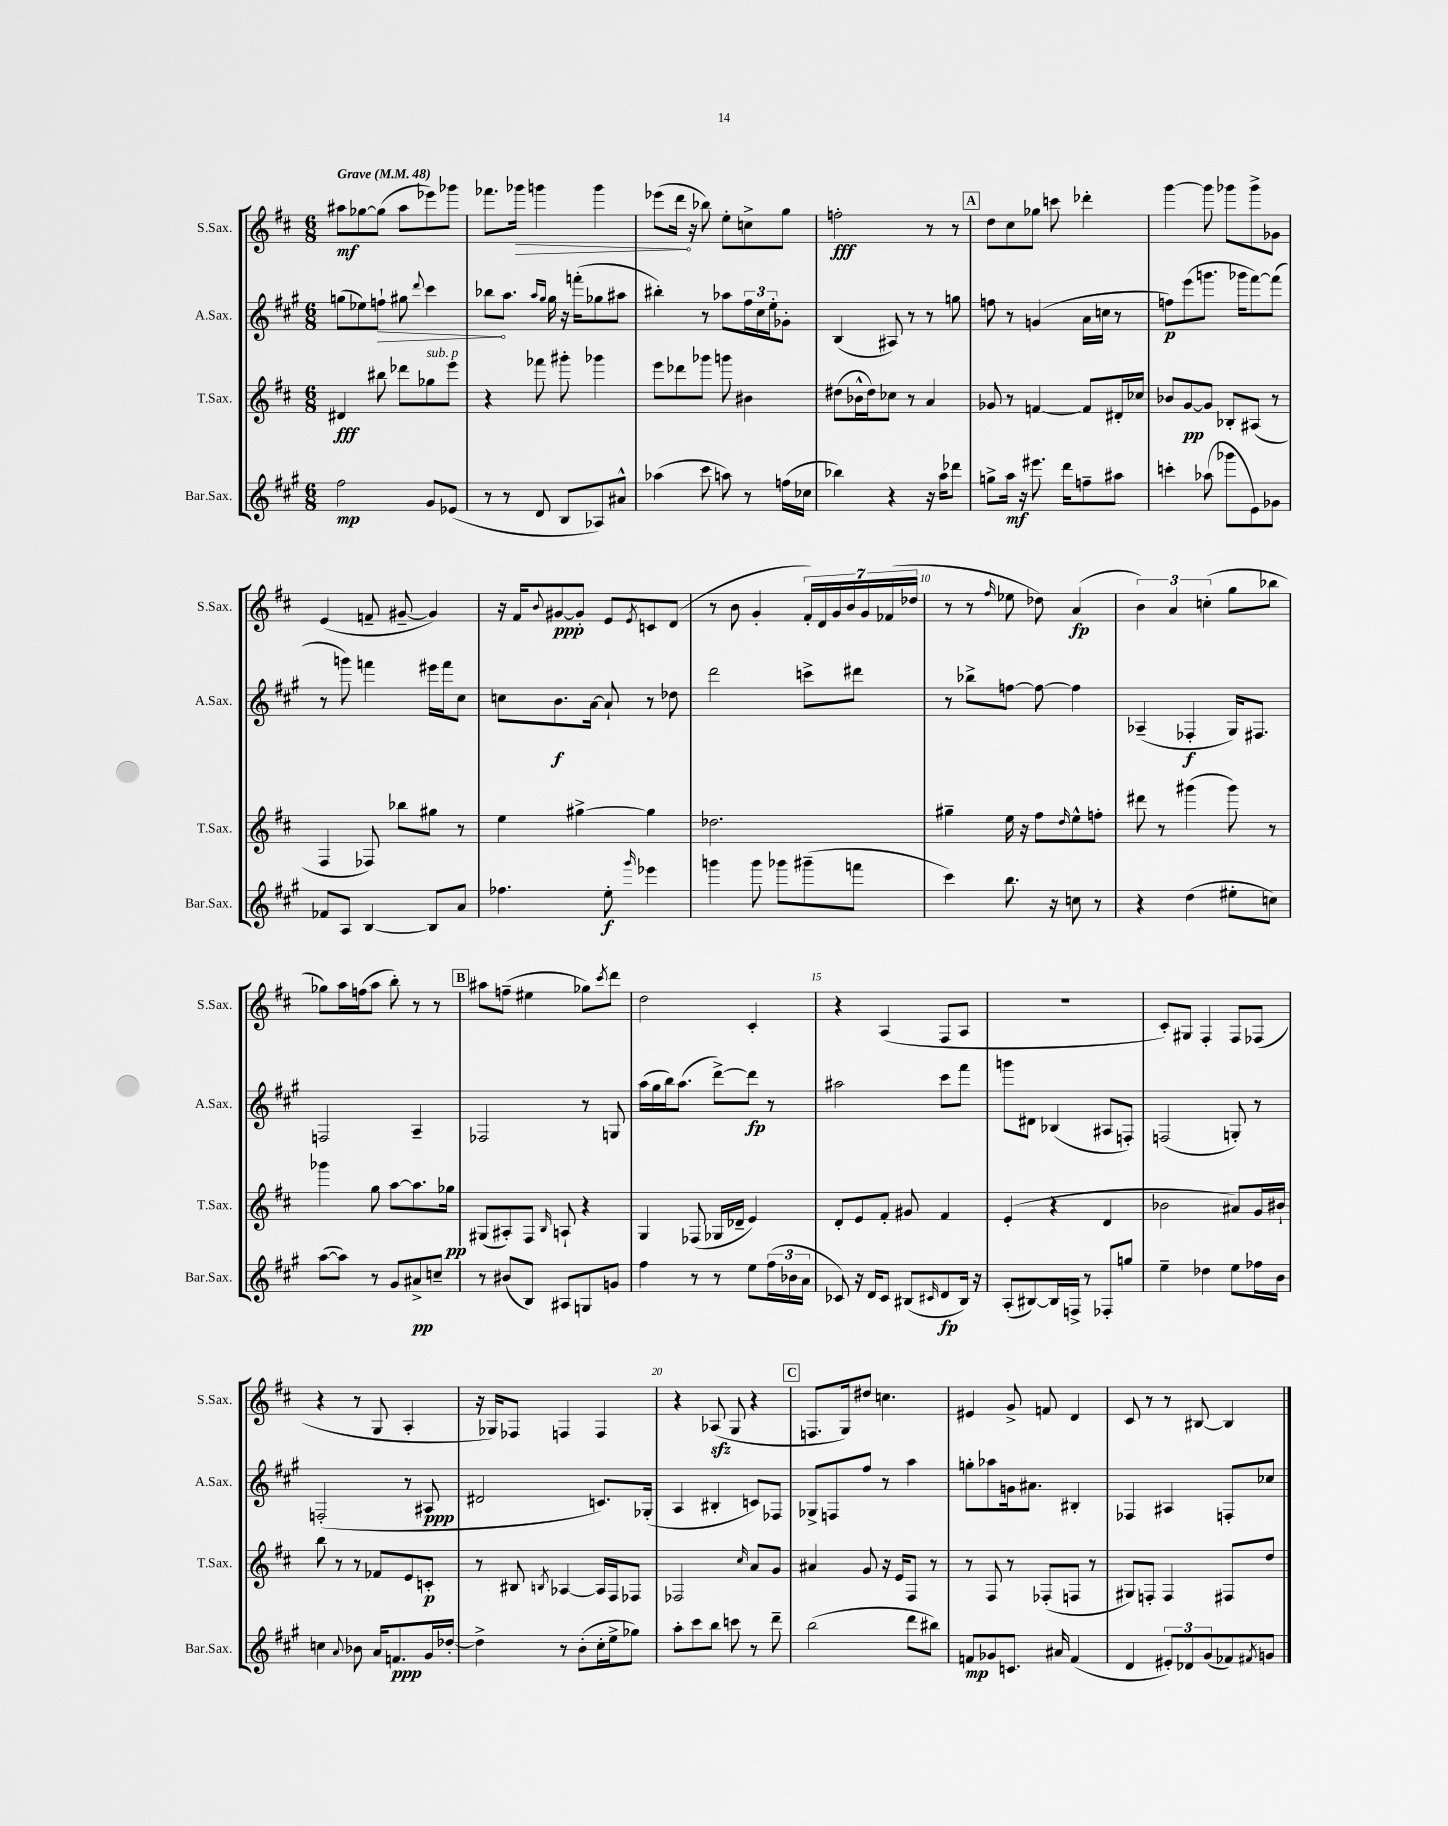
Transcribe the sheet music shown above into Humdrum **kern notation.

**kern	**kern	**kern	**kern
*staff4	*staff3	*staff2	*staff1
*clefG2	*clefG2	*clefG2	*clefG2
*k[f#c#g#]	*k[f#c#]	*k[f#c#g#]	*k[f#c#]
*M6/8	*M6/8	*M6/8	*M6/8
*MM48	*MM48	*MM48	*MM48
2ff#	4d#	(8gg	8aa#
.	.	8ee-)	[8gg-
.	8bb#	8ff`	(8gg-]
.	8ddd-	8gg#	8aa#
.	.	8qqddd	.
8g#	8gg-	4ccc#	8eee-)
(8e-	8eee	.	8ggg-
=	=	=	=
8r	4r	8bb-	8.fff-
8r	.	8.aa	.
.	.	.	16ggg-
8d	8fff-	.	4ggg
.	.	16qqaa	.
.	.	16qqgg#	.
.	.	16gg#	.
8B	8ggg#'	16r	.
.	.	(16fff'	.
8A-)	4ggg-	8gg-	4ggg
8a#^^	.	8aa#	.
=	=	=	=
(4aa-	8eee	4bb#')	(8eee-
.	8ddd-	.	16ddd
.	.	.	16r
8ccc#	8ggg-	8r	8bb-)
8aa)	8ggg	8aa-	8ee'
8r	4b#	24ff#	8cc^
.	.	24cc#	.
.	.	24ee'	.
(16ff	.	8g-'	8gg
16cc-	.	.	.
=	=	=	=
4bb-)	(8dd#	(4B	2ff'
.	16b-^^	.	.
.	16dd#)	.	.
4r	8cc-	8A#)	.
.	8r	8r	.
16r	4a	8r	8r
16aa	.	.	.
8ddd-	.	8gg	8r
=	=	=	=
8gg^	8g-	8ff	8dd
16aa	8r	8r	8cc#
16r	.	.	.
8.eee#	[4f	(4g	8gg-
.	.	.	8ccc
16ddd	.	.	.
8ff~	8f]	16a	4ddd-'
.	.	16cc	.
8aa#	16d#'	8r	.
.	16cc-	.	.
=	=	=	=
4ccc'	8b-	8ff)	[4ggg
.	[8g	(8eee	.
(8aa-	8g]	8.ggg	8ggg]
8ggg-	8B-'	.	8ggg-
.	.	16ggg-	.
8e)	(8A#	[8fff#)	8ggg-^
8g-	8r	(8fff#]	8g-
=	=	=	=
8f-	4F#	8r	(4e
8A	.	8ggg)	.
[4B	8F-)	4fff	8f~
.	8bb-	.	[8g#~
8B]	8gg#	16eee#	4g#])
.	.	16fff	.
8a	8r	8cc#	.
=	=	=	=
4.ff-	4ee	8cc	16r
.	.	.	16f#
.	.	.	8qqb
.	.	8.b	[8g#
.	[4gg#^	.	8g#']
.	.	[16a	.
8ee'	.	8a`]	8e
16qqggg#	.	.	8qe
4eee-	4gg#]	8r	8c
.	.	8dd-	(8d
=	=	=	=
4ggg	2.dd-	2ddd	8r
.	.	.	8b
8ggg	.	.	4g'
8ggg-	.	.	.
(8ggg#~	.	8ccc^	28f#')
.	.	.	28d
.	.	.	28g
.	.	.	28b
8fff	.	8ddd#	.
.	.	.	28g
.	.	.	(28f-
.	.	.	28dd-
=	=	=	=
4ccc#)	4gg#~	8r	8r
.	.	8bb-^	8r
.	.	.	16qqff#
8.bb	16ee	[8ff	8ee-
.	16r	.	.
.	8ff#	8ff_	8dd-)
16r	.	.	.
.	16qqdd	.	.
8cc	8ee^^	4ff]	(4a
8r	8ff'	.	.
=	=	=	=
4r	8ddd#	(4A-~	6b)
.	8r	.	.
.	.	.	6a
(4dd	(4ggg#	4F-'	.
.	.	.	(6cc'
8ee#'	8ggg#)	16G#)	8gg
.	.	8.F#	.
8cc)	8r	.	8bb-
=	=	=	=
([8aa	4ggg-	2F	8gg-)
8aa])	.	.	16aa
.	.	.	(16ff
8r	8gg	.	8aa
8g#	[8aa	.	8bb')
8a#^	8.aa]	4A~	8r
8cc~	.	.	8r
.	16gg-	.	.
=	=	=	=
8r	(8G#	2F-	8aa#
(8b#	8A#')	.	(8ff~
8B)	8F#	.	4ee#
.	16qqB	.	.
8A#	8A`	.	.
8G	4r	8r	8gg-)
.	.	.	8qccc#
8g	.	8G	8ddd
=	=	=	=
4ff#	4G	(16aa	2dd
.	.	16gg#	.
.	.	16bb)	.
.	.	(8.aa	.
8r	(8F-	.	.
8r	16G-	[8ddd^)	.
.	16d-~	.	.
8ee	4e)	8ddd]	4c#'
(24ff#	.	8r	.
24b-	.	.	.
24a	.	.	.
=	=	=	=
8c-)	8d'	2aa#	4r
16r	8e	.	.
16d	.	.	.
8c-	8f#'	.	(4A
(8B#	8g#	.	.
16qqc#	.	.	.
8d	4f#	8ccc#	8F#
16B#)	.	8fff#	8A
16r	.	.	.
=	=	=	=
(8A'	(4e'	8ggg	2.r
[8B#)	.	8d#	.
16B#]	4r	(4B-	.
16F^	.	.	.
8r	.	.	.
8F-'	4d	8A#	.
8gg	.	8F')	.
=	=	=	=
4ee~	2b-	(2F	8c#')
.	.	.	8G#
4dd-	.	.	4F#'
8ee	8a#)	8G')	8F#
16ff-	16g	8r	(8F-
16b	16b#`	.	.
=	=	=	=
4cc	8bb	(2F'	4r
.	8r	.	.
8qqa	.	.	.
8b-	8r	.	8r
16a	8f-	.	8G
8.f	.	.	.
.	8e	8r	4A'
16g#	8c'	8A#	.
[16dd-'	.	.	.
=	=	=	=
4dd-^]	8r	2d#	16r
.	.	.	16G-)
.	8B#	.	8F-
.	8qB	.	.
8r	[4A-	.	4F
(8b'	.	.	.
16cc#'	16A-]	8.c)	4F
16ee^	16F#	.	.
8gg-)	8F-	.	.
.	.	(16G-'	.
=	=	=	=
8aa'	2F-	4A	4r
8ccc#	.	.	.
8bb	.	4B#'	(8A-
8ccc	.	.	8G
.	16qqcc#	.	.
8r	8a	8c)	4r
8ddd~	8g	8F-	.
=	=	=	=
(2bb	4a#	8G-^	8.F
.	.	8F	.
.	.	.	16G)
.	8g	8ff#	8dd#
.	16r	8r	4.cc
.	16e	.	.
8ddd	8F#	4aa	.
8bb#)	8r	.	.
=	=	=	=
8f	8r	8gg'	4e#
8g-	8F#	8aa-	.
8.c	8r	16g	8g^
.	.	8.a#	.
.	(8F-'	.	8f
16a#	.	.	.
(4f	8F	4B#'	4d
.	8r	.	.
=	=	=	=
4d	8G#)	4F-	8c#
.	8F'	.	8r
12e#')	4F	4A#	8r
12d-	.	.	.
.	.	.	[8B#
(12g#	.	.	.
8f-)	8F#	8F'	4B#]
8qf#	.	.	.
8g	8dd	8cc-	.
==	==	==	==
*-	*-	*-	*-
